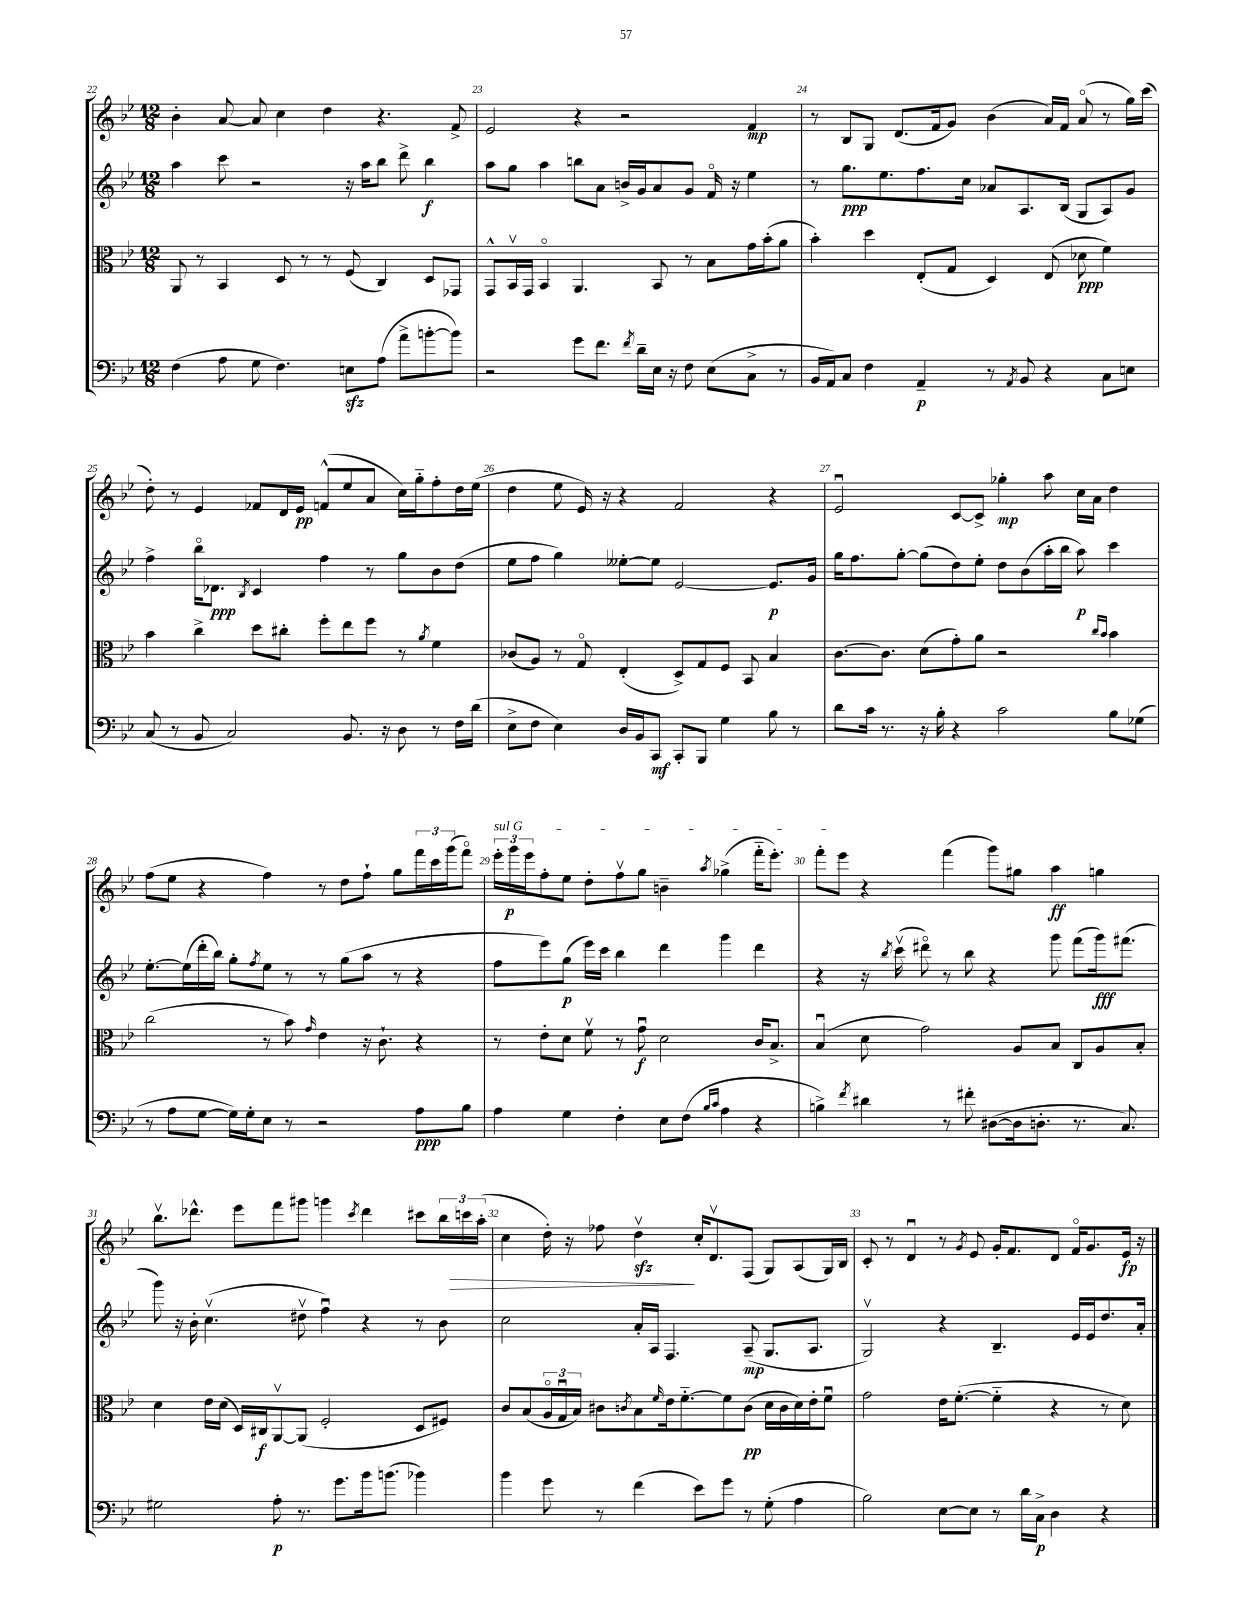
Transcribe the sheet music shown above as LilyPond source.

<<
\new StaffGroup <<
\new Staff = "s0" {
    \clef treble \key bes \major \numericTimeSignature \time 12/8
    bes'4-. a'8~ a'8 c''4 d''4 r4. f'8-> |
    ees'2 r4 r2 f'4\mp |
    r8 bes8 g8 d'8.( f'16 g'8) bes'4( a'16) f'16 a'8\flageolet( r8 g''16) c'''16( |
    d''8-.) r8 ees'4 fes'8 d'16 ees'16\pp f'8-^( ees''8 a'8 c''16) g''16-_ f''8-. d''16 ees''16( |
    d''4 ees''8 ees'16) r16 r4 f'2 r4 |
    ees'2\downbow c'8~ c'8-> ges''4-.\mp a''8 c''16 a'16 d''4 |
    f''8( ees''8 r4 f''4) r8 d''8 f''8-! g''8 \tuplet 3/2 { f'''16 c'''16 g'''16( } f'''8\flageolet) |
    \tuplet 3/2 { \once \override TextSpanner.bound-details.left.text = \markup { \italic "sul G" } ees'''16-.\startTextSpan g'''16\p ees'''16 } f''8-. ees''8 d''8-. f''8\upbow g''8 b'4-- \acciaccatura { a''8 } ges''4->( f'''16-_ ees'''8.-.) |
    f'''8-. ees'''8\stopTextSpan r4 f'''4( g'''8) gis''8 a''4\ff g''4 |
    bes''8.\upbow des'''8.-^ ees'''8 f'''8 gis'''8 g'''4 \acciaccatura { c'''8 } des'''4 cis'''8 \tuplet 3/2 { bes''16 c'''16\> a''16-.( } |
    c''4 d''16-.) r16 fes''8 d''4\upbow\sfz\! c''16-. d'8.\upbow f8( g8) a8( g16) bes16 |
    c'8-. r8 d'4\downbow r8 \acciaccatura { g'8 } ees'8 g'16-. f'8. d'8 f'16\flageolet g'8. ees'16\fp r16 \bar "|." |
}
\new Staff = "s1" {
    \clef treble \key bes \major \numericTimeSignature \time 12/8
    a''4 c'''8 r2 r16 a''16 bes''8 d'''8-> bes''4\f |
    a''8 g''8 a''4 b''8 a'8 b'16-> g'16 a'8 g'8 f'16\flageolet r16 ees''4 |
    r8 g''8.\ppp ees''8. f''8. c''16 aes'8 a8. bes16( g8 a8) g'8 |
    f''4-> bes''16\flageolet des'8.\ppp \acciaccatura { bes8 } c'4 f''4 r8 g''8 bes'8 d''8( |
    ees''8 f''8 g''4) eeses''8~-. eeses''8 ees'2~ ees'8.\p g'16 |
    g''16 f''8. g''8~-. g''8( d''8) ees''8-. d''8 bes'8( a''16-. bes''16 a''8\p) c'''4 |
    ees''8.~-. ees''16( d'''16-. bes''16) g''8-. \acciaccatura { f''8 } ees''8 r8 r8 g''8( a''8 r8 r4 |
    f''8 ees'''8) g''8\p( ees'''16) c'''16 bes''4 d'''4 g'''4 d'''4 |
    r4 r16 \acciaccatura { bes''8 } c'''16\upbow( dis'''8\flageolet) r8 bes''8 r4 g'''8 f'''8( g'''16\fff) fis'''8.( |
    g'''8) r16 bes'16-. c''4.\upbow( dis''8\upbow f''4\downbow) r4 r8 bes'8 |
    c''2 a'16-. a16 f4. a8--\mp( g8. a8. |
    g2\upbow) r4 bes4.-- ees'16 ees'16 d''8. a'16-. \bar "|." |
}
\new Staff = "s2" {
    \clef alto \key bes \major \numericTimeSignature \time 12/8
    a,8 r8 bes,4 d8 r8 r8 f8( c4) d8 ges,8 |
    g,8-^ bes,16\upbow g,16 bes,4\flageolet a,4. bes,8 r8 bes8 g'16 bes'16-.( a'8 |
    bes'4-.) d''4 ees8-.( g8 d4) ees8( des'8\ppp f'4) |
    bes'4 c''4-> d''8 cis''8-. f''8-. ees''8 f''8 r8 \acciaccatura { a'8 } f'4 |
    ces'8( a8) r8 g8\flageolet ees4-.( d8->) g8 f8 bes,8 bes4 |
    c'8.~ c'8. d'8( g'8-.) a'8 r2 \grace { c''16 bes'16 } bes'4 |
    c''2( r8 bes'8) \grace { g'16 } ees'4 r16 c'8.-! r4 |
    r8 ees'8-. d'8 f'8\upbow r8 g'8\downbow\f d'2 c'16 bes8.-> |
    bes4\downbow( d'8 g'2) a8 bes8 c8 a8 bes8-. |
    d'4 ees'16 d'16( d16) cis16\f a,8~\upbow a,8( f2-. d8 fis8) |
    c'8 bes8( \tuplet 3/2 { a16\flageolet g16\downbow bes16) } cis'8 \acciaccatura { c'8 } bes8 \grace { f'16 } ees'16 f'8.~-_ f'8 c'8\pp( d'16 c'16 d'16) ees'16-. f'8\downbow |
    g'2 ees'16 f'8.~-.( f'4-_ r4 r8 d'8) \bar "|." |
}
\new Staff = "s3" {
    \clef bass \key bes \major \numericTimeSignature \time 12/8
    f4( a8 g8 f4.) e8\sfz a8( a'8-> b'8~-. b'8) |
    r2 g'8 f'8. \acciaccatura { f'8 } d'16-- ees16 r16 f8 ees8( c8-> r8 |
    bes,16 a,16) c8 f4 a,4--\p r8 \acciaccatura { a,8 } bes,8 r4 c8 e8 |
    c8( r8 bes,8 c2) bes,8. r16 d8 r8 f16 d'16( |
    ees8-> f8 ees4) d16 bes,16 c,8\mf c,8-. bes,,8 g4 bes8 r8 |
    d'8 c'16 r8. r16 bes16-. r4 c'2 bes8 ges8( |
    r8 a8 g8~ g16) g16-. ees8 r8 r2 a8\ppp bes8 |
    a4 g4 f4-. ees8 f8( \grace { bes16 c'16 } a4 r4 |
    b4->) \acciaccatura { f'8 } dis'4 r8 fis'8-. dis8~( dis16 d8.-. r8. c8.) |
    gis2 a8-.\p r8. g'8. bes'16 b'8.( bes'4) |
    bes'4 g'8 r8 f'4( ees'8) g'8 r8 g8-.( a4 |
    bes2) ees8~ ees8 r8 d'16 c16->\p d4 r4 \bar "|." |
}
>>
>>
\layout { \context { \Score currentBarNumber = #22 \override BarNumber.break-visibility = ##(#f #t #t) barNumberVisibility = #all-bar-numbers-visible } }
